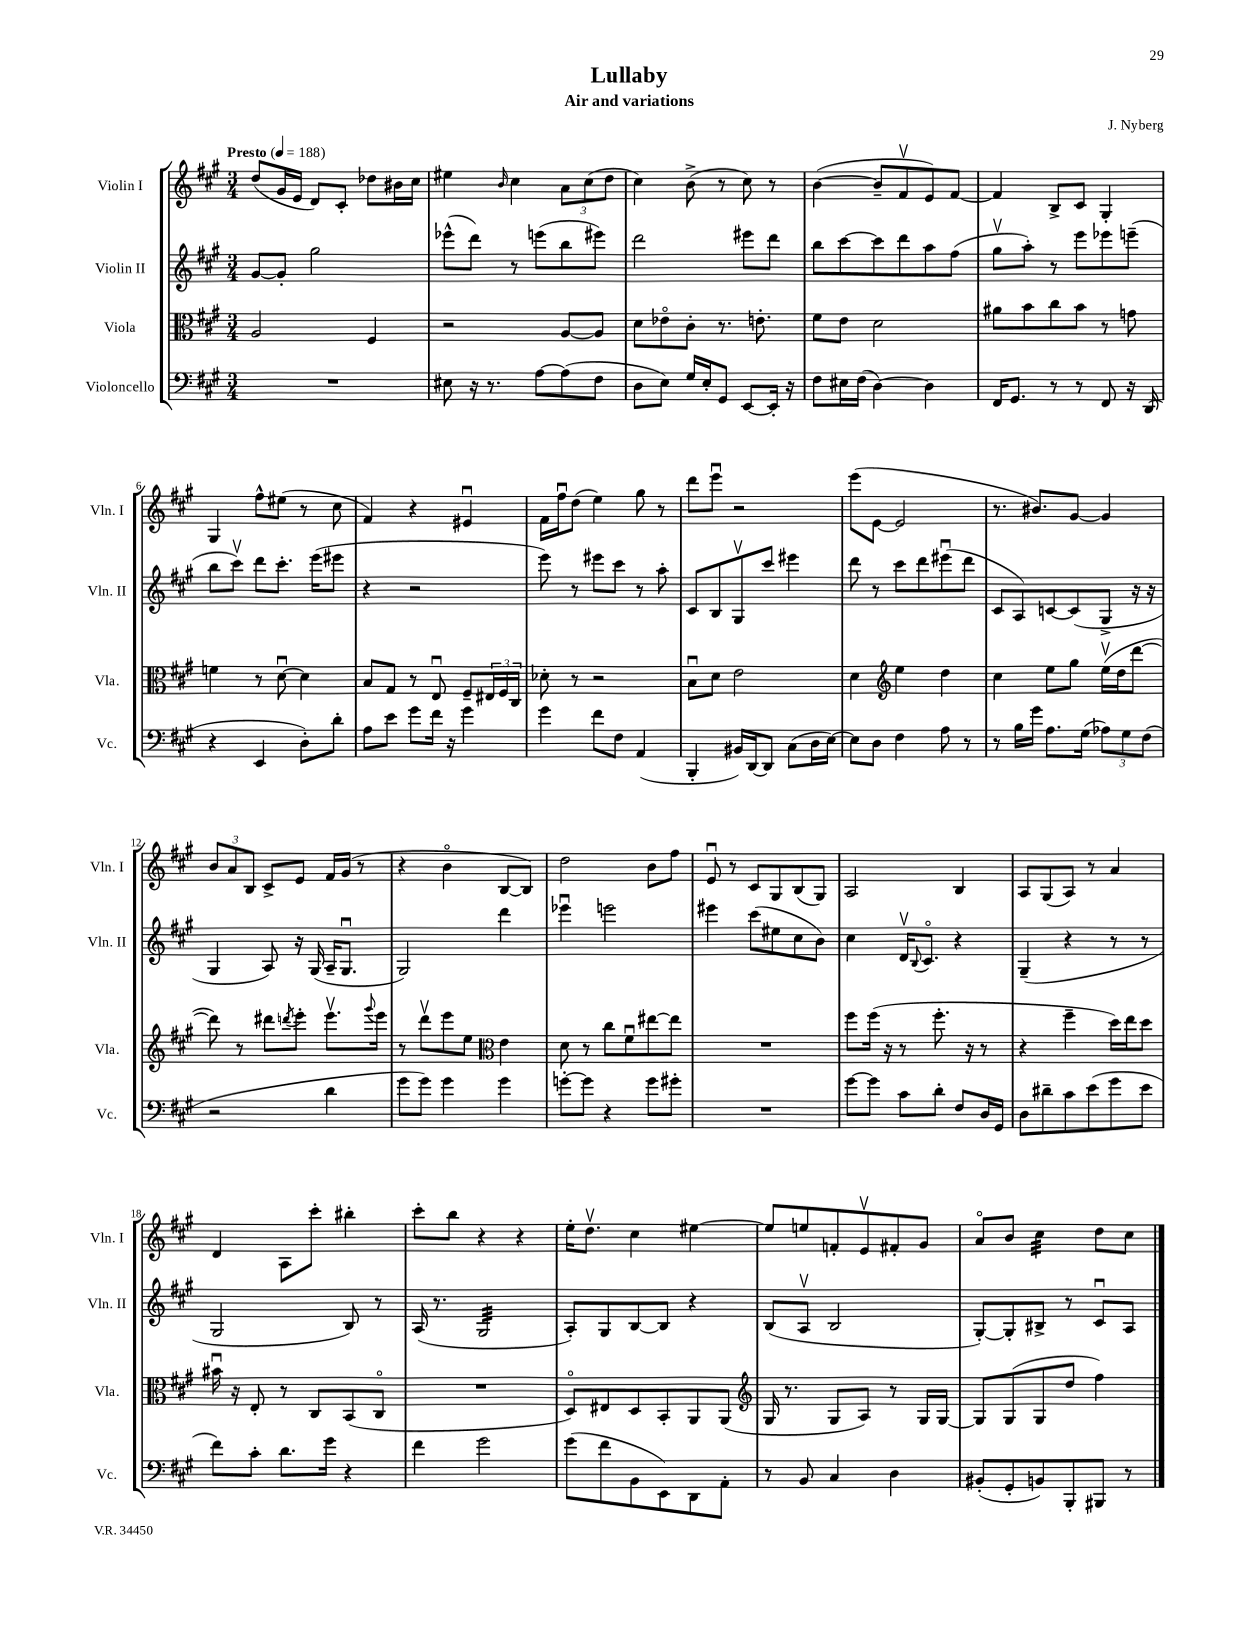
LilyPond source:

\header { title = "Lullaby" composer = "J. Nyberg" subtitle = "Air and variations" }
<<
\new StaffGroup <<
\new Staff = "s0" \with { instrumentName = "Violin I" shortInstrumentName = "Vln. I" } {
    \clef treble \key a \major \numericTimeSignature \time 3/4 \tempo "Presto" 4 = 188
    d''8( gis'16 e'16 d'8) cis'8-. des''8 bis'16 cis''16 |
    eis''4 \grace { b'16 } cis''4 \tuplet 3/2 { a'8 cis''8( d''8 } |
    cis''4) b'8->( r8 cis''8) r8 |
    b'4~( b'8-- fis'8\upbow e'8) fis'8~ |
    fis'4 b8-> cis'8 gis4-. |
    gis4 fis''8-^ eis''8( r8 cis''8 |
    fis'4) r4 eis'4\downbow |
    fis'16 fis''16\downbow d''8( e''4) gis''8 r8 |
    d'''8 e'''8\downbow r2 |
    e'''8( e'8~ e'2 |
    r8. bis'8.) gis'8~ gis'4 |
    \tuplet 3/2 { b'8 a'8 b8 } cis'8-> e'8 fis'16 gis'16( r8 |
    r4 b'4\flageolet b8~ b8) |
    d''2 b'8 fis''8 |
    e'8\downbow r8 cis'8 gis8 b8( gis8) |
    a2 b4 |
    a8 gis8( a8) r8 a'4 |
    d'4 a8 cis'''8-. bis''4-. |
    cis'''8-. b''8 r4 r4 |
    e''16-. d''8.\upbow cis''4 eis''4~ |
    eis''8 e''8 f'8-. e'8\upbow fis'8-. gis'8 |
    a'8\flageolet b'8 cis''4:32 d''8 cis''8 \bar "|." |
}
\new Staff = "s1" \with { instrumentName = "Violin II" shortInstrumentName = "Vln. II" } {
    \clef treble \key a \major \numericTimeSignature \time 3/4
    gis'8~ gis'8-. gis''2 |
    ees'''8-^( d'''8) r8 e'''8( b''8 eis'''8) |
    d'''2 eis'''8 d'''8 |
    b''8 cis'''8~ cis'''8 d'''8 a''8 fis''8( |
    gis''8\upbow a''8-.) r8 e'''8 ees'''8 e'''8--( |
    b''8 cis'''8\upbow) d'''8 cis'''8.-. e'''16( eis'''8 |
    r4 r2 |
    e'''8) r8 eis'''8 cis'''8 r8 a''8-. |
    cis'8 b8 gis8\upbow cis'''8 eis'''4 |
    d'''8 r8 cis'''8 d'''8 eis'''8\downbow( d'''8 |
    cis'8 a8) c'8~ c'8( gis8-> r16 r16 |
    gis4 a8) r16 gis16( a16-- gis8.\downbow |
    gis2) d'''4 |
    ees'''4\downbow e'''2 |
    eis'''4 cis'''8( eis''8 cis''8 b'8) |
    cis''4 d'16\upbow \appoggiatura { b8 } cis'8.\flageolet r4 |
    gis4--( r4 r8 r8 |
    gis2 b8) r8 |
    a16( r8. gis2:32 |
    a8-.) gis8 b8~ b8 r4 |
    b8( a8\upbow b2 |
    gis8~-.) gis8-. bis8-> r8 cis'8\downbow a8 \bar "|." |
}
\new Staff = "s2" \with { instrumentName = "Viola" shortInstrumentName = "Vla." } {
    \clef alto \key a \major \numericTimeSignature \time 3/4
    a2 fis4 |
    r2 a8~ a8 |
    d'8 ees'8\flageolet cis'8-. r8. e'8.-. |
    fis'8 e'8 d'2 |
    ais'8 b'8 cis''8 b'8 r8 g'8 |
    f'4 r8 d'8~\downbow d'4 |
    b8 gis8 r8 e8\downbow fis8-- \tuplet 3/2 { eis16 fis16 cis16 } |
    des'8-. r8 r2 |
    b8\downbow d'8 e'2 |
    d'4 \clef treble e''4 d''4 |
    cis''4 e''8 gis''8 e''16\upbow( d''16 d'''8~ |
    d'''8) r8 dis'''8 \acciaccatura { d'''8 } e'''8-. e'''8.\upbow \appoggiatura { gis'''8 } e'''16 |
    r8 d'''8\upbow e'''8 e''8 \clef alto e'4 |
    d'8 r8 cis''8 fis'8\downbow eis''8~ eis''8 |
    R2. |
    fis''8 fis''16( r16 r8 fis''8.-. r16 r8 |
    r4 fis''4-- d''16) e''16 d''8 |
    bis'16\downbow r16 e8-. r8 cis8 b,8( cis8\flageolet |
    R2. |
    d8\flageolet) eis8 d8 b,8-. a,8 a,8( |
    \clef treble gis16 r8. gis8 a8) r8 gis16 gis16~ |
    gis8 gis8( gis8 d''8 fis''4) \bar "|." |
}
\new Staff = "s3" \with { instrumentName = "Violoncello" shortInstrumentName = "Vc." } {
    \clef bass \key a \major \numericTimeSignature \time 3/4
    R2. |
    eis8 r16 r8. a8~ a8( fis8 |
    d8 e8) gis16 e16-. gis,8 e,8~ e,16-. r16 |
    fis8 eis16 fis16( d4~) d4 |
    fis,16 gis,8. r8 r8 fis,8 r16 d,16( |
    r4 e,4 d8-.) d'8-. |
    a8 e'8 gis'8 fis'16 r16 gis'4 |
    gis'4 fis'8 fis8 a,4( |
    b,,4-. bis,16) d,16~ d,8 cis8( d16 e16~) |
    e8 d8 fis4 a8 r8 |
    r8 b16 gis'16 a8. gis16( \tuplet 3/2 { aes8) gis8 fis8( } |
    r2 d'4 |
    gis'8 gis'8) gis'4 gis'4 |
    g'8~-. g'8 r4 g'8 gis'8-. |
    R2. |
    gis'8~ gis'8 cis'8 d'8-. fis8 d16 gis,16 |
    d8 dis'8-- cis'8 e'8( gis'8 e'8 |
    fis'8) cis'8-. d'8. gis'16 r4 |
    fis'4 gis'2 |
    gis'8( fis'8 b,8 e,8) d,8 a,8-. |
    r8 b,8 cis4 d4 |
    bis,8-.( gis,8-. b,8) b,,8-. bis,,8 r8 \bar "|." |
}
>>
>>
